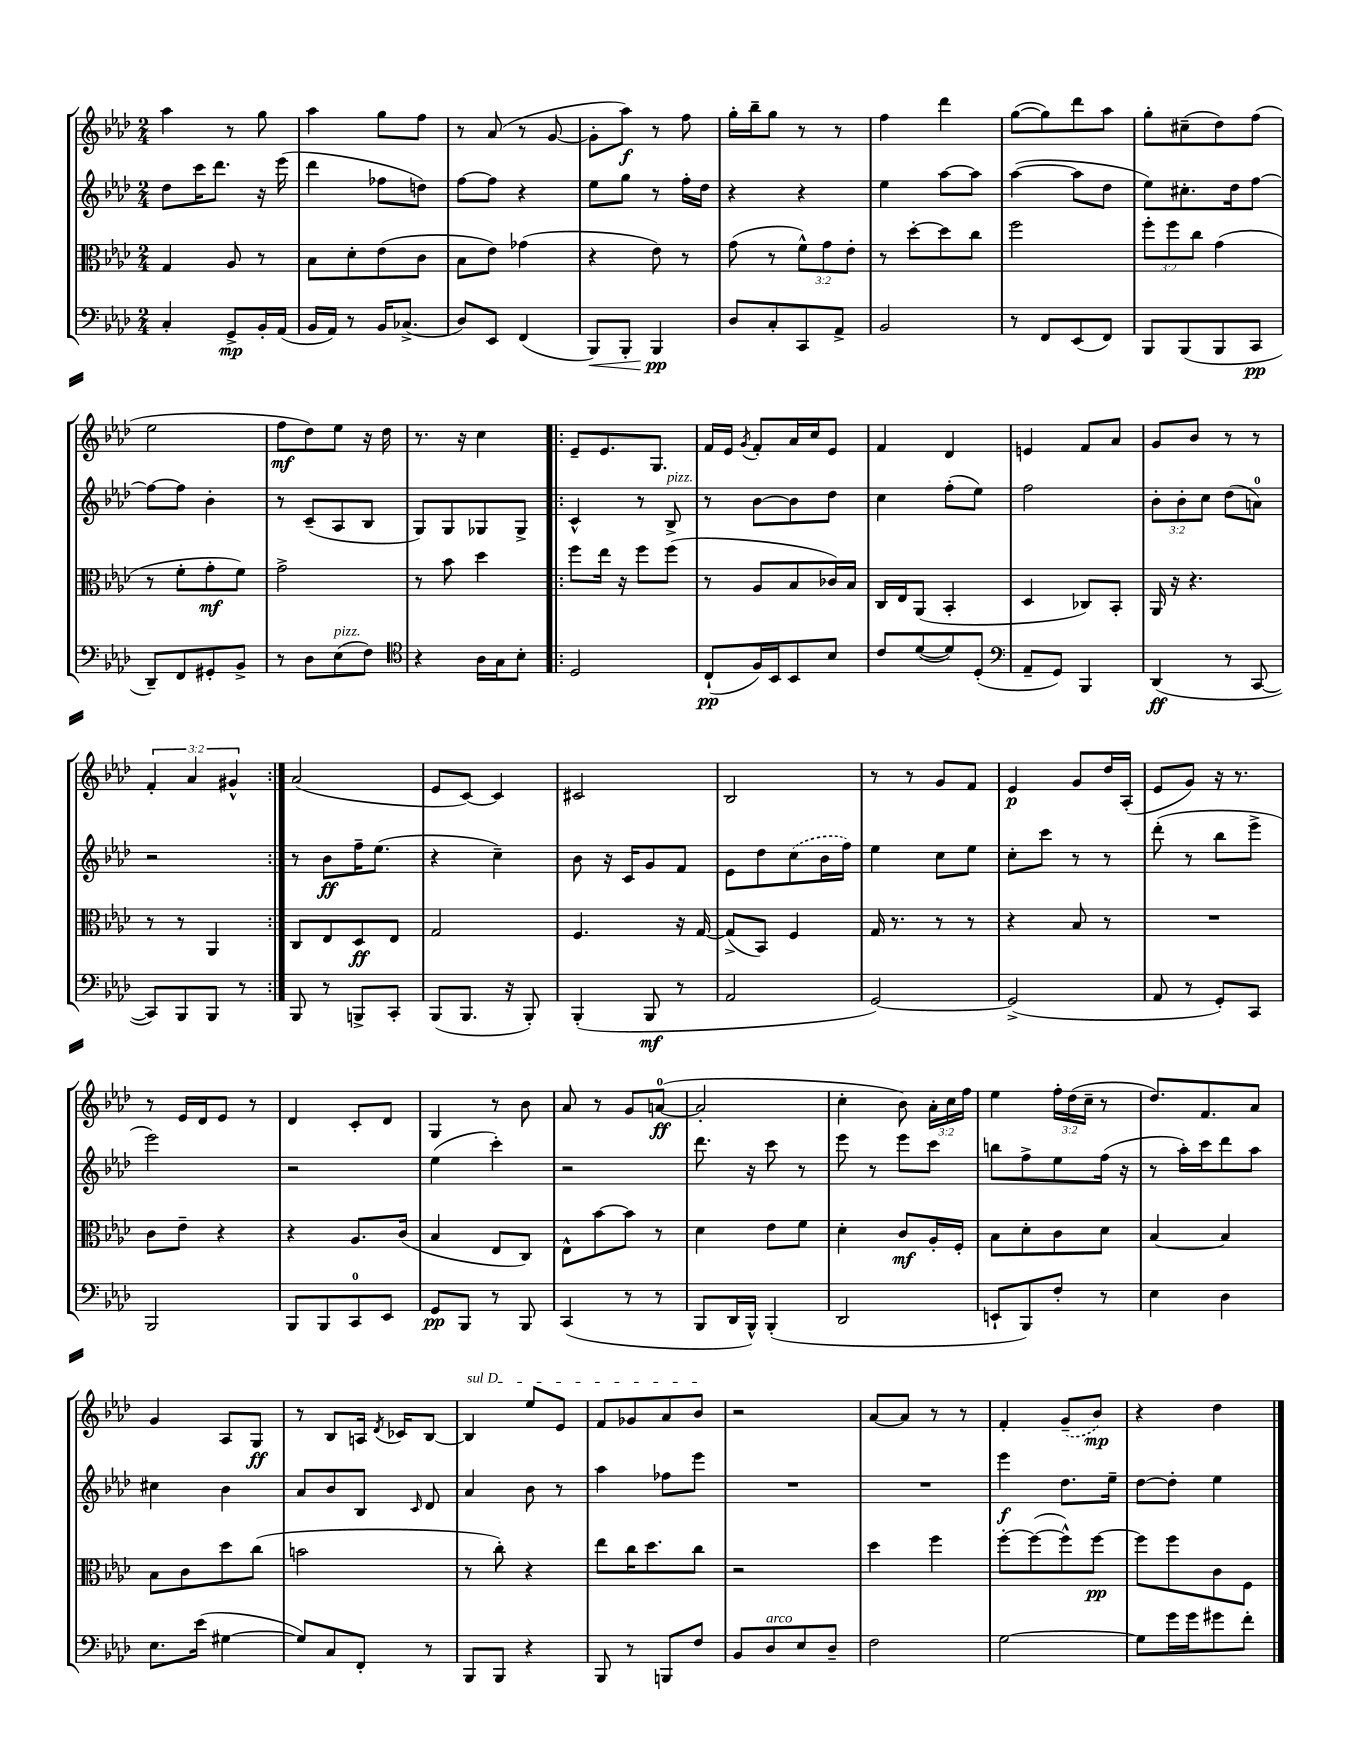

**kern	**kern	**kern	**kern
*staff4	*staff3	*staff2	*staff1
*clefF4	*clefC3	*clefG2	*clefG2
*k[b-e-a-d-]	*k[b-e-a-d-]	*k[b-e-a-d-]	*k[b-e-a-d-]
*M2/4	*M2/4	*M2/4	*M2/4
4C'	4G	8dd-	4aa-
.	.	16ccc	.
.	.	8.ddd-	.
8GG^	8A-	.	8r
16BB-'	8r	16r	8gg
(16AA-	.	(16eee-	.
=	=	=	=
16BB-	8B-	4ddd-	4aa-
16AA-)	.	.	.
8r	8d-'	.	.
16BB-	(8e-	8ff-	8gg
(8.C-^	.	.	.
.	8c	8dd)	8ff
=	=	=	=
8D-)	8B-	[8ff	8r
8EE-	8e-)	8ff]	(8a-
(4FF	(4g-	4r	8r
.	.	.	[8g
=	=	=	=
8BBB-)	4r	8ee-	8g']
8BBB-'	.	8gg	8aa-)
4BBB-	8e-)	8r	8r
.	8r	16ff'	8ff
.	.	16dd-	.
=	=	=	=
8D-	(8g	4r	16gg'
.	.	.	16bb-~
8C'	8r	.	8gg
8CC	12f^^)	4r	8r
.	12g	.	.
8AA-^	.	.	8r
.	12e-'	.	.
=	=	=	=
2BB-	8r	4ee-	4ff
.	[8dd-'	.	.
.	8dd-]	[8aa-	4ddd-
.	8cc	8aa-]	.
=	=	=	=
8r	2ff	([4aa-	([8gg
8FF	.	.	8gg])
(8EE-	.	8aa-]	8ddd-
8FF)	.	8dd-	8aa-
=	=	=	=
8BBB-	12ff'	8ee-)	8gg'
.	12ff	.	.
(8BBB-	.	8.cc#'	(8cc#~
.	12cc	.	.
8BBB-	(4g	.	8dd-)
.	.	16dd-	.
8CC	.	[8ff	(8ff
=	=	=	=
8DD-~)	8r	8ff_	2ee-
8FF	8f'	8ff]	.
8GG#'	8g'	4b-'	.
8BB-^	8f)	.	.
=	=	=	=
8r	2g^	8r	8ff
8D-	.	(8c~	8dd-)
(8E-	.	8A-	8ee-
8F)	.	8B-	16r
.	.	.	16dd-
=	=	=	=
*clefC4	*	*	*
4r	8r	8G)	8.r
.	8b-	8G	.
.	.	.	16r
16A-	4dd-	8G-	4cc
16G	.	.	.
8B-'	.	8G-^	.
=!|:	=!|:	=!|:	=!|:
2D-	8ff	4c^^	8e-~
.	16ee-	.	8.e-
.	16r	.	.
.	8ff	8r	.
.	.	.	8.G
.	(8ff	8B-^	.
=	=	=	=
(8C`	8r	8r	16f
.	.	.	16e-
.	.	.	8qg
16F)	8A-	[8b-	8f'
16BB-	.	.	.
8BB-	8B-	8b-]	16a-
.	.	.	16cc
8B-	16c-)	8dd-	8e-
.	16B-	.	.
=	=	=	=
8c	16C	4cc	4f
.	16E-	.	.
([8d-	(8AA-	.	.
8d-])	4BB-'	(8ff'	4d-
(8D-'	.	8ee-)	.
=	=	=	=
*clefF4	*	*	*
8AA-~	4D-	2ff	4e
8GG)	.	.	.
4BBB-	8C-)	.	8f
.	8BB-'	.	8a-
=	=	=	=
(4DD-	16AA-	12b-'	8g
.	16r	.	.
.	.	12b-'	.
.	4.r	.	8b-
.	.	12cc	.
8r	.	(8dd-	8r
[8CC	.	8a)	8r
=	=	=	=
8CC])	8r	2r	6f'
8BBB-	8r	.	.
.	.	.	6a-
8BBB-	4AA-	.	.
.	.	.	6g#^^
8r	.	.	.
=:|!	=:|!	=:|!	=:|!
8BBB-	8C	8r	(2a-
8r	8E-	8b-	.
8BBB^	8D-	16ff~	.
.	.	(8.ee-	.
8CC'	8E-	.	.
=	=	=	=
(8BBB-	2G	4r	8e-
8.BBB-	.	.	[8c)
.	.	4cc~)	4c]
16r	.	.	.
8BBB-')	.	.	.
=	=	=	=
(4BBB-'	4.F	8b-	2c#
.	.	16r	.
.	.	16c	.
8BBB-	.	8g	.
8r	16r	8f	.
.	[16G	.	.
=	=	=	=
2AA-	(8G^]	8e-	2B-
.	8BB-)	8dd-	.
.	4F	(8cc	.
.	.	16b-	.
.	.	16ff)	.
=	=	=	=
[2GG)	16G	4ee-	8r
.	8.r	.	.
.	.	.	8r
.	8r	8cc	8g
.	8r	8ee-	8f
=	=	=	=
(2GG^]	4r	8cc'	4e-
.	.	8ccc	.
.	8B-	8r	8g
.	8r	8r	16dd-
.	.	.	(16A-'
=	=	=	=
8AA-	2r	(8ddd-'	8e-
8r	.	8r	8g)
8GG')	.	8bb-	16r
.	.	.	8.r
8CC	.	8eee-^	.
=	=	=	=
2BBB-	8c	2eee-)	8r
.	8e-~	.	16e-
.	.	.	16d-
.	4r	.	8e-
.	.	.	8r
=	=	=	=
8BBB-	4r	2r	4d-
8BBB-	.	.	.
8CC	8.A-	.	8c'
8EE-	.	.	8d-
.	(16c	.	.
=	=	=	=
8GG	4B-	(4ee-	4G
8BBB-	.	.	.
8r	8E-	4ccc')	8r
8BBB-	8C)	.	8b-
=	=	=	=
(4CC	8E-^^	2r	8a-
.	[8b-	.	8r
8r	8b-]	.	8g
8r	8r	.	([8a
=	=	=	=
8BBB-	4d-	8.ddd-	2a']
16DD-	.	.	.
16BBB-^^)	.	16r	.
(4BBB-'	8e-	8ccc	.
.	8f	8r	.
=	=	=	=
2DD-	4d-'	8eee-	4cc'
.	.	8r	.
.	8c	8eee-	8b-)
.	16A-'	8ccc	24a-'
.	.	.	24cc
.	16F'	.	.
.	.	.	24ff
=	=	=	=
8EE`	8B-	8bb	4ee-
8BBB-)	8d-'	8ff^	.
8F'	8c	8ee-	24ff'
.	.	.	(24dd-
.	.	.	24cc~
8r	8d-	(16ff	8r
.	.	16r	.
=	=	=	=
4E-	[4B-	8r	8.dd-)
.	.	16aa-')	.
.	.	16ccc	8.f
4D-	4B-]	8ddd-	.
.	.	8aa-	8a-
=	=	=	=
8.E-	8B-	4cc#	4g
.	8c	.	.
(16e-	.	.	.
[4G#	8dd-	4b-	8A-
.	(8cc	.	8G
=	=	=	=
8G#])	2b	8a-	8r
8C	.	8b-	8B-
8FF'	.	8B-	16A
.	.	.	8qd-
.	.	.	16c-
.	.	16qqc	.
8r	.	8d-	[8B-
=	=	=	=
8BBB-	8r	4a-	4B-]
8BBB-	8cc')	.	.
4r	4r	8b-	8ee-
.	.	8r	8e-
=	=	=	=
8BBB-	8ee-	4aa-	8f
8r	16cc	.	8g-
.	8.dd-	.	.
8BBB	.	8ff-	8a-
8F	8cc	8eee-	8b-
=	=	=	=
8BB-	2r	2r	2r
8D-	.	.	.
8E-	.	.	.
8D-~	.	.	.
=	=	=	=
2F	4dd-	2r	[8a-
.	.	.	8a-]
.	4ff	.	8r
.	.	.	8r
=	=	=	=
[2G	[8ff'	4eee-	4f'
.	(8ff_	.	.
.	8ff^^])	8.dd-	(8g~
.	[8ff	.	8b-)
.	.	16ee-~	.
=	=	=	=
8G]	8ff]	[8dd-	4r
16g	8ff	8dd-']	.
16g	.	.	.
8g#	8c	4ee-	4dd-
8f'	8F	.	.
==	==	==	==
*-	*-	*-	*-
